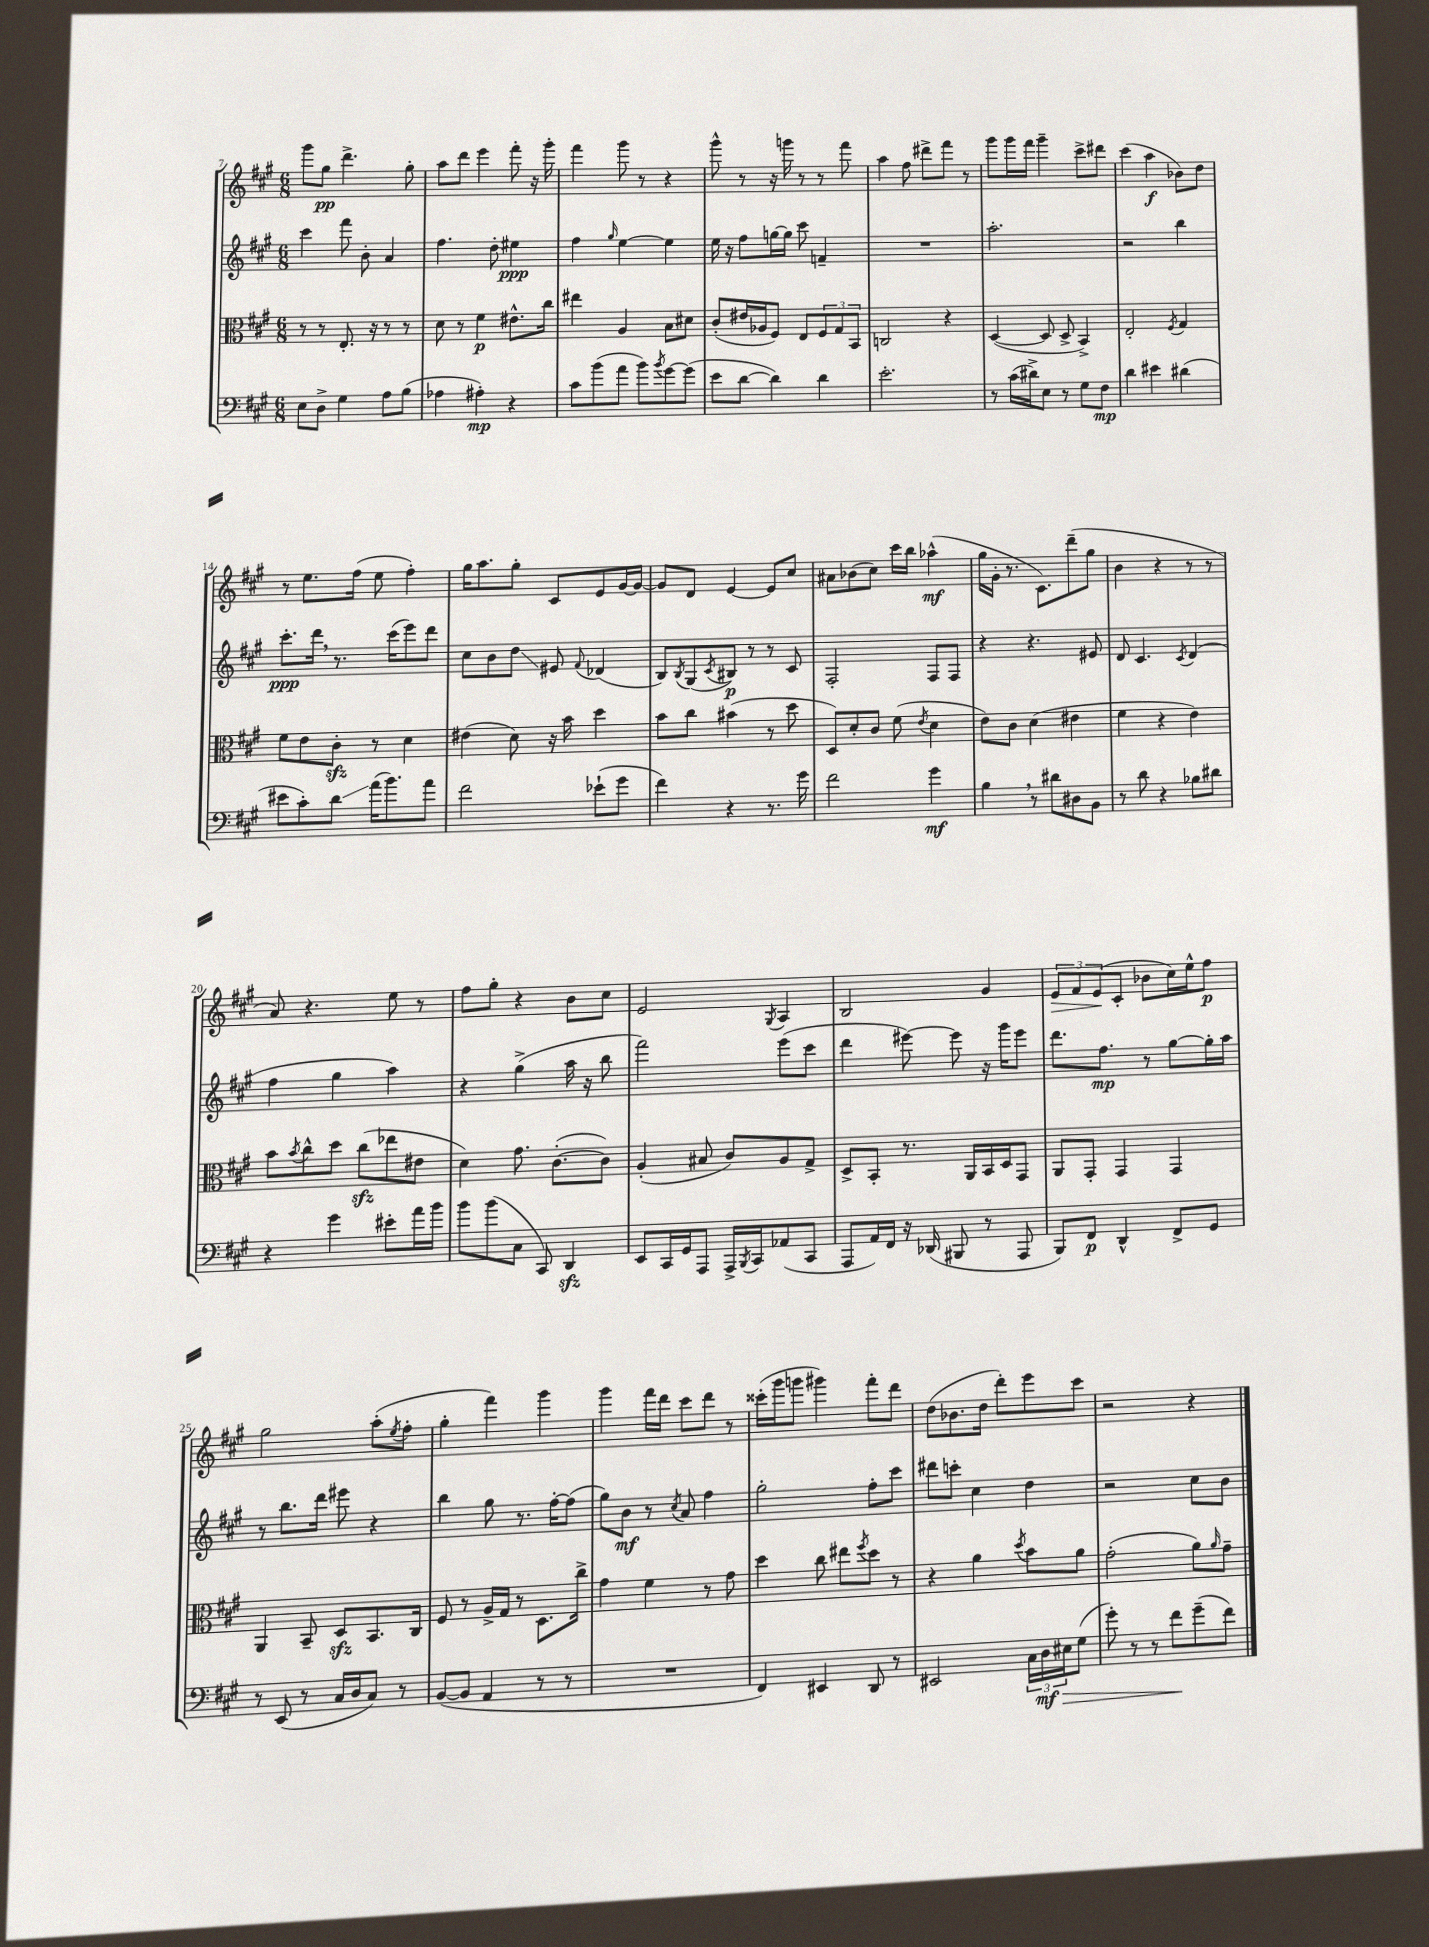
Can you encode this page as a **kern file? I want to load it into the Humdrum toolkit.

**kern	**kern	**kern	**kern
*staff4	*staff3	*staff2	*staff1
*clefF4	*clefC3	*clefG2	*clefG2
*k[f#c#g#]	*k[f#c#g#]	*k[f#c#g#]	*k[f#c#g#]
*M6/8	*M6/8	*M6/8	*M6/8
8E	8r	4ccc#	8ggg#
8D^	8r	.	8gg#
4G#	8.E'	8fff#	4.ddd^
.	.	8b'	.
.	16r	.	.
8A	8r	4a	.
(8B	8r	.	8gg#'
=	=	=	=
4A-	8d	4.ff#	8aa
.	8r	.	8ddd
4A#')	4f#	.	4eee
.	.	8dd'	.
4r	8.e#^^	4ee#	8fff#'
.	.	.	16r
.	16cc#	.	16ggg#'
=	=	=	=
8c#	4ee#	4ff#	4fff#
(8b	.	.	.
.	.	16qqgg#	.
8a	4A	[4ee	8ggg#
8b)	.	.	8r
8qb	.	.	.
[8g#	8B	4ee]	4r
(8g#]	8d#	.	.
=	=	=	=
8e	(8c#'	16ee	8ggg#^^
.	.	16r	.
[8d	16e#	8ff#	8r
.	16A-	.	.
4d])	8F#)	[16gg	16r
.	.	16gg]	16ggg
.	8E	8ccc#	8r
4d	12F#	4f~	8r
.	12G#	.	.
.	.	.	8fff#
.	12BB	.	.
=	=	=	=
2.e'	2C	2.r	4aa
.	.	.	8ff#
.	.	.	8ddd#^
.	4r	.	8fff#
.	.	.	8r
=	=	=	=
8r	([4D	2.aa'	8ggg#
(16c#	.	.	16ggg#
16d#^)	.	.	16fff#
8E	8D]	.	4ggg#~
8r	8D^	.	.
8G#	4BB^)	.	8ccc#^
8F#	.	.	8ddd#
=	=	=	=
4d	2E'	2r	(4ccc#
4e#	.	.	4aa
.	8qF#	.	.
(4d#	4G#	4bb	8b-)
.	.	.	8dd
=	=	=	=
8e#	8f#	8.ccc#'	8r
8c#')	8e	.	8.ee
.	.	16ddd	.
8d	8c#'	8.r	.
.	.	.	(16ff#
(16a	8r	.	8ee
8.b)	.	(16ccc#	.
.	4d	8eee)	4ff#')
8a	.	8ddd	.
=	=	=	=
2f#	(4e#	8cc#	16gg#
.	.	.	8.aa
.	.	8b	.
.	8d)	8dd	8gg#'
.	16r	8e#	8c#
.	16b	.	.
.	.	8qqf#	.
(8e-`	4dd	(4d-	8e
8g#	.	.	[16g#
.	.	.	16g#_
=	=	=	=
4f#)	8b	8B)	8g#]
.	.	8qB	.
.	8cc#	(8G#	8d
.	.	8qc#	.
4r	(4b#	8B#)	[4e
.	.	8r	.
8.r	8r	8r	8e]
.	8dd	8c#	8cc#
16g#	.	.	.
=	=	=	=
2f#	8D)	2F#'	8a#
.	8d'	.	(8b-
.	8c#	.	8cc#)
.	(8f#	.	16ccc#
.	.	.	16bb
.	8qe	.	.
4g#	4d	8F#	(4aa-^^
.	.	8F#	.
=	=	=	=
4B	8e)	4r	16gg#
.	.	.	16g#'
.	8c#	.	8.r
8r	(4d	4.r	.
.	.	.	8.c#)
8d#	.	.	.
8D#	4e#	.	(8ddd~
8BB	.	8e#	8gg#
=	=	=	=
8r	4f#	8d	4b
8d	.	4.c#	.
4r	4r	.	4r
.	.	8qc#	.
8B-	4e)	(4d	8r
8d#	.	.	8r
=	=	=	=
4r	8b	4ff#	8a)
.	8qb	.	.
.	8cc#^^	.	4.r
4g#	8dd	4gg#	.
.	(8cc#	.	.
8e#'	8ee-	4aa)	8ee
16a	8e#	.	8r
16b	.	.	.
=	=	=	=
8b	4d)	4r	8ff#
(8b	.	.	8gg#'
8C#	8.g#	(4gg#^	4r
8CC#)	.	.	.
.	([8.c#'	.	.
4DD	.	16aa	8b
.	.	16r	.
.	8c#])	8bb	8cc#
=	=	=	=
8EE	(4A'	2fff#)	2e
16CC#	.	.	.
16GG#	.	.	.
8AAA	8B#	.	.
16AAA^	8c#)	.	.
8qBBB	.	.	.
16CC#	.	.	.
.	.	.	8qG#
(8AA-	8A	(8eee	4A
8CC#	8G#^	8ccc#	.
=	=	=	=
8AAA	8D^	4ddd	2B
16AA)	8BB'	.	.
16FF#	.	.	.
16r	8.r	[8eee#)	.
(16DD-	.	.	.
8BBB#	.	8eee#]	.
.	16AA	.	.
8r	16BB	16r	4g#
.	16D	16ggg#	.
8AAA	8GG#	8eee#	.
=	=	=	=
8BBB)	8AA	8.ddd	12e
.	.	.	12f#
8FF#	8GG#'	.	.
.	.	.	(12e
.	.	8.ff#	.
4DD^^	4GG#	.	8c#'
.	.	8r	8b-
8FF#^	4GG#	[8gg#	16cc#)
.	.	.	16ee^^
8GG#	.	16gg#']	8ff#
.	.	16aa	.
=	=	=	=
8r	4AA	8r	2gg#
(8EE	.	8.bb	.
8r	8BB~	.	.
.	.	16ddd	.
16C#	8D	8eee#	.
16D	.	.	.
8C#)	8.BB	4r	(8aa'
.	.	.	8qee
8r	.	.	8ff#'
.	16C#	.	.
=	=	=	=
([8BB	8F#	4bb	4gg#'
8BB]	8r	.	.
4AA	16A^	8gg#	4fff#)
.	16G#	.	.
.	8r	8.r	.
8r	8.D	.	4ggg#
.	.	[16ff#'	.
8r	.	(8ff#]	.
.	16cc#^	.	.
=	=	=	=
2.r	4g#	8gg#)	4ggg#
.	.	8b	.
.	4f#	8r	16fff#
.	.	.	16ddd
.	.	8qcc#	.
.	.	8a	8ccc#
.	8r	4ff#	8ddd
.	8g#	.	8r
=	=	=	=
4FF#)	4dd	2gg#'	(16ccc##'
.	.	.	16ggg#
.	.	.	8ggg
4EE#	8cc#	.	4ggg#)
.	8ee#	.	.
.	8qff#	.	.
8DD	8dd	8ff#'	8fff#'
8r	8r	8ccc#	8ddd
=	=	=	=
2EE#	4r	8ddd#	(8dd
.	.	8ccc'	8.b-
.	4a	4cc#	.
.	.	.	16dd
.	.	.	8ddd')
.	8qdd	.	.
24C#	8b	4dd	8eee
24D	.	.	.
24E#	.	.	.
(8G#	8a	.	8ccc#
=	=	=	=
8g#')	(2g#'	2r	2r
8r	.	.	.
8r	.	.	.
8f#	.	.	.
(8g#~	8a)	8cc#	4r
.	16qqa	.	.
8f#)	8g#~	8b	.
==	==	==	==
*-	*-	*-	*-
